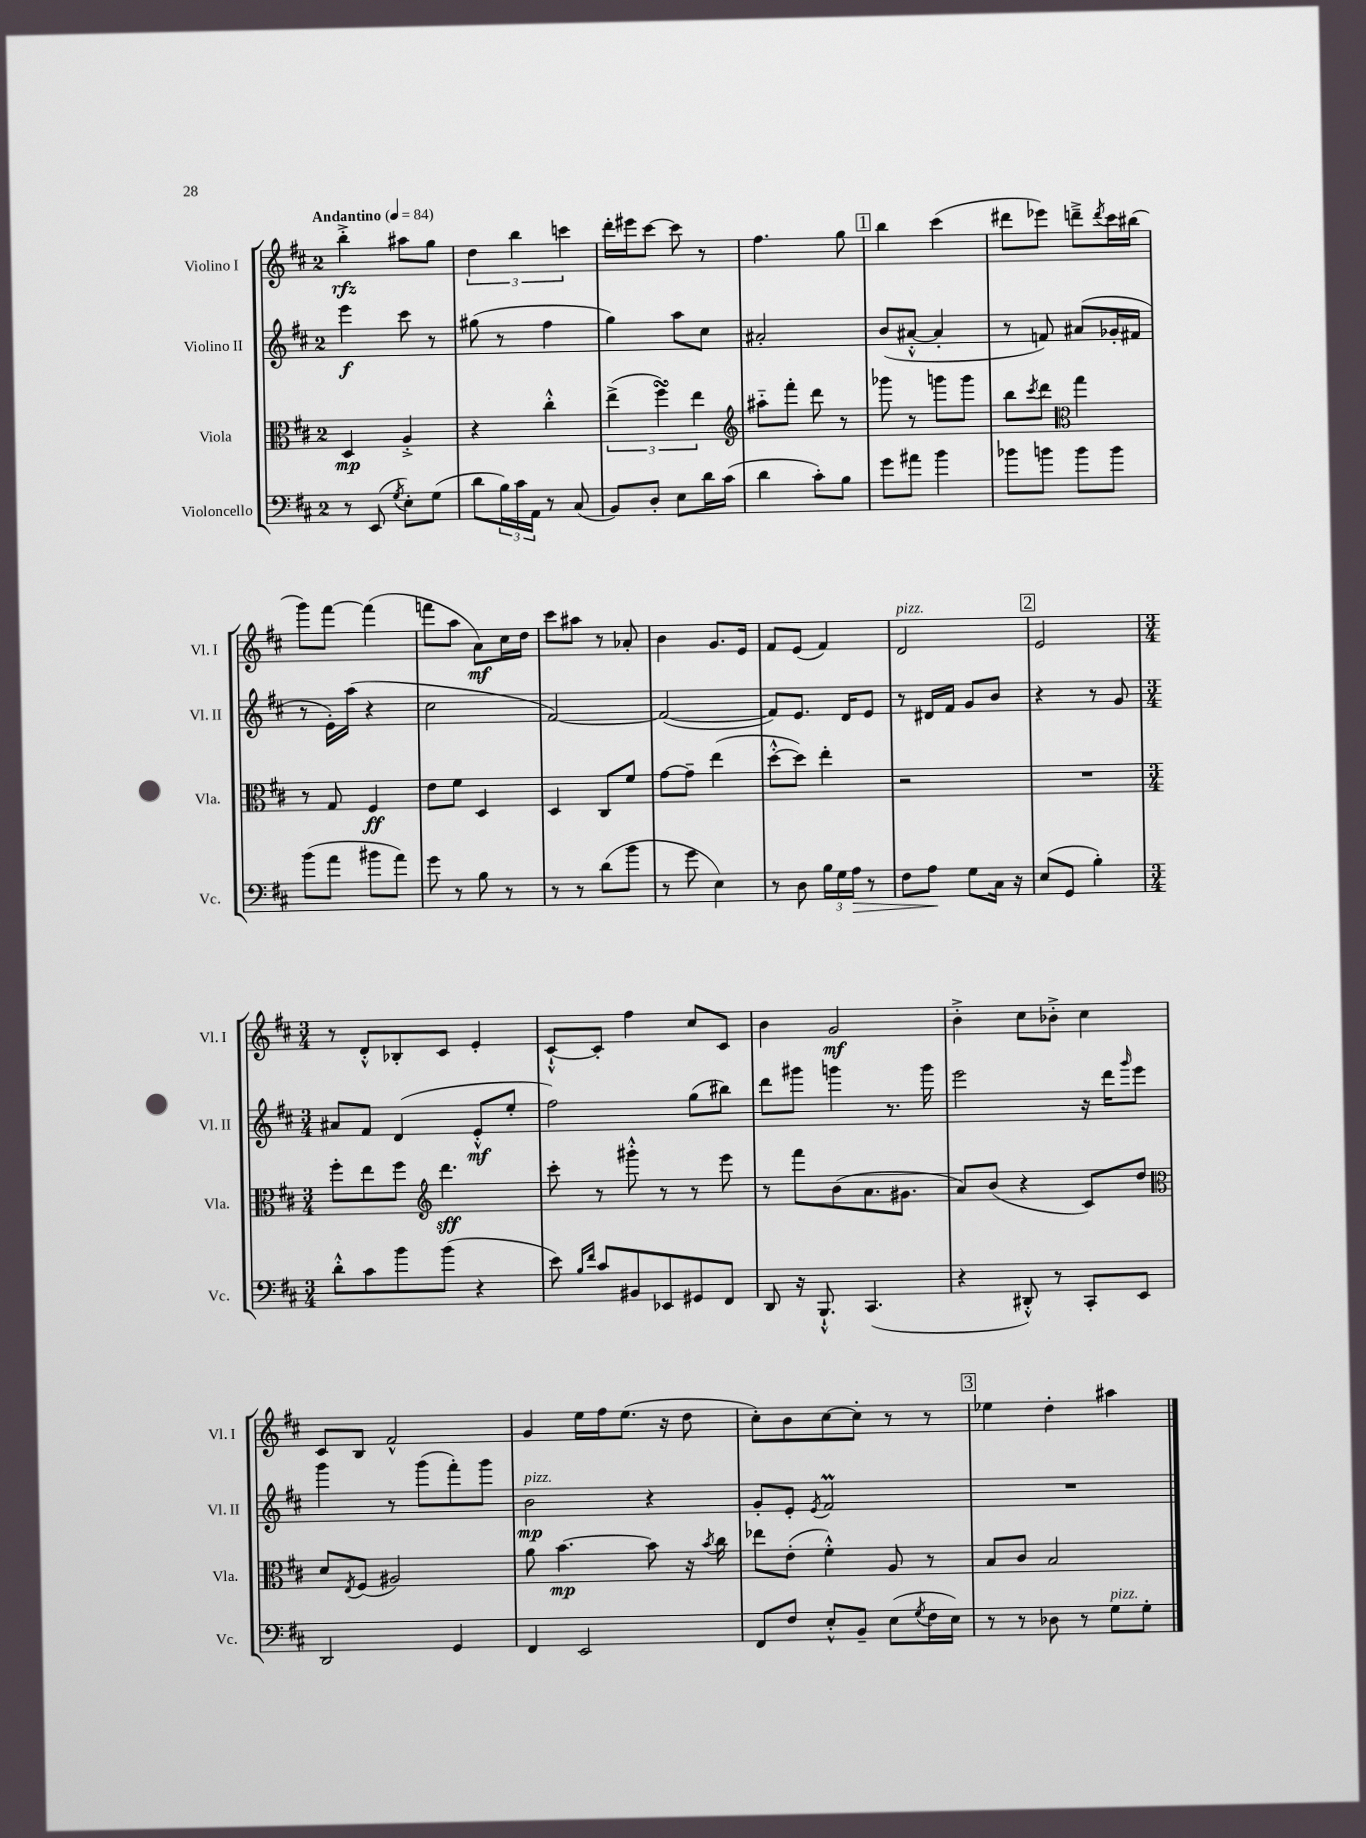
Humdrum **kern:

**kern	**kern	**kern	**kern
*staff4	*staff3	*staff2	*staff1
*clefF4	*clefC3	*clefG2	*clefG2
*k[f#c#]	*k[f#c#]	*k[f#c#]	*k[f#c#]
*M2/4	*M2/4	*M2/4	*M2/4
*MM84	*MM84	*MM84	*MM84
8r	4D	4eee	4bb'^
(8EE	.	.	.
8qG	.	.	.
8E')	4A'^	8ccc#	8aa#
(8G	.	8r	8gg
=	=	=	=
8d	4r	(8gg#	6dd
24B)	.	8r	.
24c#	.	.	6bb
24AA	.	.	.
8r	4cc#'^^	4ff#	.
.	.	.	6ccc
(8C#	.	.	.
=	=	=	=
8BB)	(6ee^	4gg)	16ddd'
.	.	.	16eee#
8D'	.	.	[8ccc#
.	6ff#)	.	.
8E	.	8aa	8ccc#]
.	6ee	.	.
16d	.	8cc#	8r
(16c#	.	.	.
=	=	=	=
*	*clefG2	*	*
4d	8aa#'~	2a#'	4.ff#
.	8fff#'	.	.
8c#')	8ddd	.	.
8B	8r	.	8gg
=	=	=	=
8g	8ggg-	(8b	4bb
8a#	8r	[8a#'^^	.
4b	8ggg	4a#']	(4ccc#
.	8ggg	.	.
=	=	=	=
8b-	8bb	8r	8ddd#
.	8qccc#	.	.
8b	8ddd	8f)	8eee-)
*	*clefC3	*	*
8b	4gg	(8a#	8ddd~^
.	.	.	8qddd
8b	.	16g-'	16ccc#
.	.	16f#	(16bb#
=	=	=	=
(8b	8r	8r	8ggg)
8a	8G	16e')	[8fff#
.	.	(16aa	.
8b#	4F#	4r	(4fff#]
8a)	.	.	.
=	=	=	=
8g	8e	2cc#	8fff
8r	8f#	.	8aa
8B	4D	.	8a)
8r	.	.	16cc#
.	.	.	16dd
=	=	=	=
8r	4D	[2f#)	8ccc#
8r	.	.	8aa#
(8d	8C#	.	8r
8b	8f#	.	8a-'
=	=	=	=
8r	[8g	(2f#_	4b
8g	8g~]	.	.
4E)	(4ee	.	8.g
.	.	.	16e
=	=	=	=
8r	[8dd'^^	8f#])	8f#
8D	8dd])	8.e	(8e
24B	4ee'	.	4f#)
24G	.	.	.
.	.	16d	.
24A	.	.	.
8r	.	8e	.
=	=	=	=
8F#	2r	8r	2d
8A	.	16d#	.
.	.	16f#	.
8G	.	8g	.
16C#	.	8b	.
16r	.	.	.
=	=	=	=
(8E	2r	4r	2e
8GG	.	.	.
4B')	.	8r	.
.	.	8g	.
=	=	=	=
*M3/4	*M3/4	*M3/4	*M3/4
8d'^^	8ff#'	8a#	8r
8c#	8ee	8f#	8d'^^
8b	8ff#	(4d	8B-'
*	*clefG2	*	*
(8b	4.ddd	.	8c#
4r	.	8e'^^	4e'
.	.	8ee'	.
=	=	=	=
8e)	8ccc#'	2ff#)	[8c#`^^
16qqB	.	.	.
16qqf#	.	.	.
8c#	8r	.	8c#']
8BB#	8ggg#'^^	.	4ff#
8EE-	8r	.	.
8GG#	8r	(8gg	8cc#
8FF#	8eee	8bb#)	8c#
=	=	=	=
8DD	8r	8ddd	4b
16r	8fff#	8ggg#	.
8.BBB`^^	.	.	.
.	(8b	4ggg	2g
(4.CC#	8.a	.	.
.	.	8.r	.
.	8.g#	.	.
.	.	16ggg	.
=	=	=	=
4r	8a)	2eee	4b'^
.	(8b	.	.
8DD#'^^)	4r	.	8cc#
8r	.	.	8b-'^
8CC#'	8c#)	16r	4cc#
.	.	16ddd	.
.	.	16qqggg	.
8EE	8dd	8eee	.
=	=	=	=
*	*clefC3	*	*
2DD	8d	4ggg	8c#
.	8qE	.	.
.	(8F#	.	8B
.	2A#)	8r	2f#^^
.	.	(8ggg	.
4GG	.	8fff#')	.
.	.	8ggg	.
=	=	=	=
4FF#	8a	2b	4g
.	[4.b	.	.
2EE	.	.	16ee
.	.	.	16ff#
.	.	.	(8.ee
.	8b]	4r	.
.	.	.	16r
.	16r	.	8dd
.	8qb	.	.
.	16cc#	.	.
=	=	=	=
8FF#	8ee-	8g'	8cc#')
8F#	(8e'	8e'	8b
.	.	8qe	.
8E'^^	4f#'^^)	2f#	[8cc#
8BB~	.	.	8cc#']
(8E	8A	.	8r
8qG	.	.	.
16F#	8r	.	8r
16E)	.	.	.
=	=	=	=
8r	8B	2.r	4ee-
8r	8c#	.	.
8D-	2B	.	4dd'
8r	.	.	.
8G	.	.	4aa#
8G'	.	.	.
==	==	==	==
*-	*-	*-	*-
